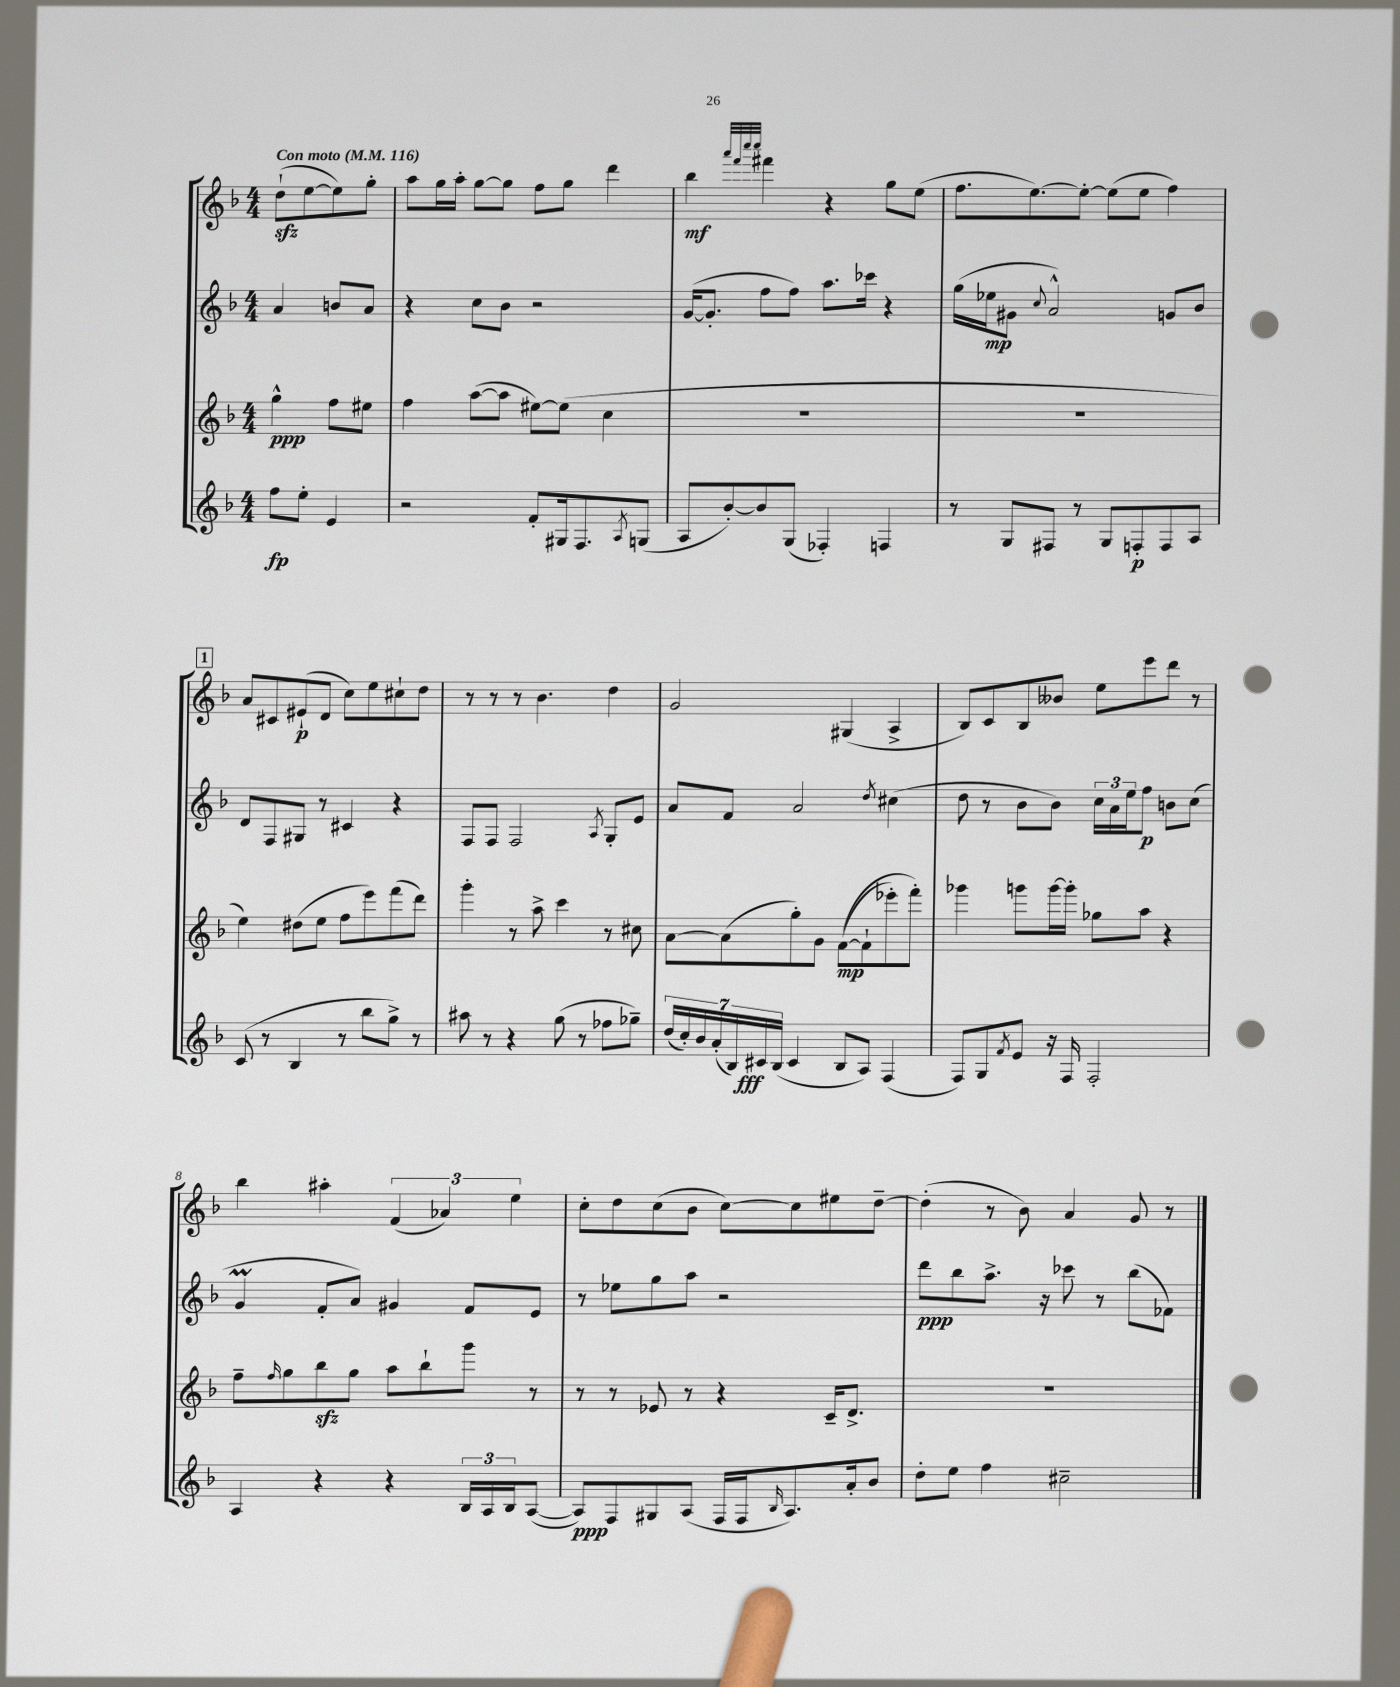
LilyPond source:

<<
\new StaffGroup <<
\new Staff = "s0" {
    \clef treble \key f \major \numericTimeSignature \time 4/4 \partial 2 \tempo "Con moto" 4 = 116
    d''8-!\sfz( e''8~ e''8) g''8-. |
    a''8 g''16 a''16-. g''8~ g''8 f''8 g''8 d'''4 |
    bes''4\mf \grace { a'''32 f'''32 c''''32 c''''32 } fis'''4 r4 g''8 e''8( |
    f''8. e''8.~) e''8~-. e''8( e''8 f''4) |
    \mark \markup { \box "1" } a'8 cis'8 eis'8-!\p( d'8 c''8) e''8 cis''8-! d''8 |
    r8 r8 r8 bes'4. d''4 |
    g'2 gis4( a4-> |
    bes8) c'8 bes8 beses'8 e''8 e'''8 d'''8 r8 |
    bes''4 ais''4-. \tuplet 3/2 { f'4( aes'4) e''4 } |
    c''8-. d''8 c''8( bes'8 c''8~) c''8 eis''8 d''8~-- |
    d''4-.( r8 bes'8) a'4 g'8 r8 \bar "|." |
}
\new Staff = "s1" {
    \clef treble \key f \major \numericTimeSignature \time 4/4 \partial 2
    a'4 b'8 a'8 |
    r4 c''8 bes'8 r2 |
    g'16~( g'8.-. f''8 f''8) a''8. ces'''16 r4 |
    g''16( ees''16\mp gis'8 \appoggiatura { c''8 } a'2-^) g'8 bes'8 |
    \mark \markup { \box "1" } d'8 f8 gis8 r8 cis'4 r4 |
    f8 f8 f2 \acciaccatura { a8 } g8-. e'8 |
    a'8 f'8 a'2 \acciaccatura { d''8 } cis''4( |
    d''8 r8 bes'8 bes'8) \tuplet 3/2 { c''16 a'16 e''16 } f''8\p b'8 c''8( |
    g'4\prall f'8-. a'8) gis'4 f'8 e'8 |
    r8 ees''8 g''8 a''8 r2 |
    d'''8\ppp bes''8 a''8.-> r16 ces'''8 r8 bes''8( fes'8) \bar "|." |
}
\new Staff = "s2" {
    \clef treble \key f \major \numericTimeSignature \time 4/4 \partial 2
    g''4-^\ppp f''8 eis''8 |
    f''4 a''8~( a''8 eis''8~) eis''8( c''4 |
    R1 |
    R1 |
    \mark \markup { \box "1" } e''4) dis''8( e''8 f''8 e'''8) f'''8( d'''8) |
    g'''4-. r8 a''8-> c'''4 r8 cis''8 |
    a'8~ a'8( g''8-.) g'8 f'8~\mp(\( f'8-! ees'''8-.) f'''8-.\) |
    ges'''4 g'''8 g'''16~ g'''16-. ges''8 a''8 r4 |
    f''8-- \grace { f''16 } g''8 bes''8\sfz g''8 a''8 bes''8-! g'''8 r8 |
    r8 r8 ees'8 r8 r4 c'16-- d'8.-> |
    R1 \bar "|." |
}
\new Staff = "s3" {
    \clef treble \key f \major \numericTimeSignature \time 4/4 \partial 2
    f''8\fp e''8-. e'4 |
    r2 f'8-. gis16 f8. \acciaccatura { a8 } g8( |
    a8 bes'8~-.) bes'8 g8( fes4-.) f4 |
    r8 g8 fis8 r8 g8 f8-.\p f8 a8 |
    \mark \markup { \box "1" } c'8( r8 bes4 r8 bes''8 g''8->) r8 |
    ais''8 r8 r4 g''8( r8 fes''8 ges''8--) |
    \tuplet 7/4 { d''16( c''16-.) bes'16 a'16-.( bes16) cis'16\fff bes16( } cis'4 bes8 a8) f4( |
    f8) g8 \acciaccatura { f'8 } e'8 r16 f16 f2-. |
    a4 r4 r4 \tuplet 3/2 { bes16 a16 bes16 } a8~( |
    a8\ppp) f8 gis8 a8( f16 f16 \grace { bes16 } a8.) a'16-. bes'8 |
    d''8-. e''8 f''4 cis''2-- \bar "|." |
}
>>
>>
